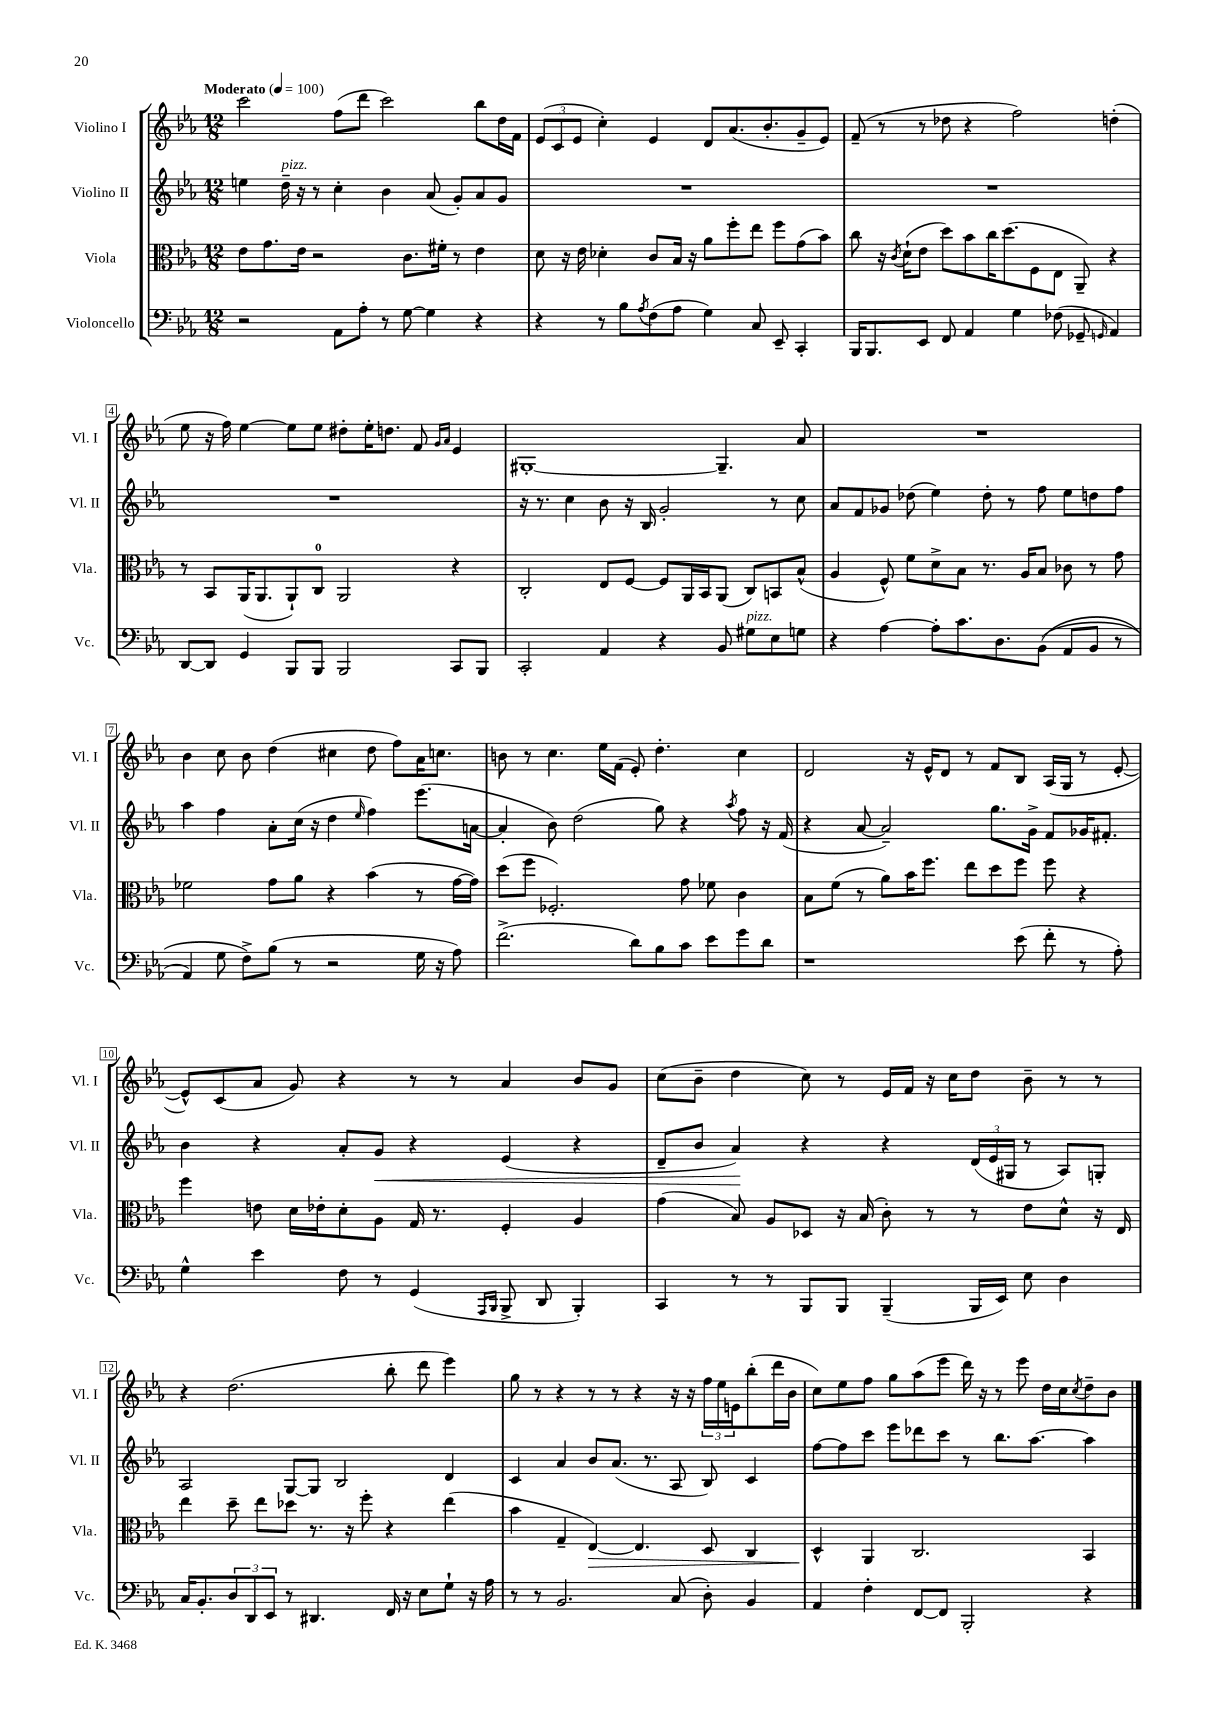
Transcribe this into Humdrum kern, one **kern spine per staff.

**kern	**kern	**kern	**kern
*staff4	*staff3	*staff2	*staff1
*clefF4	*clefC3	*clefG2	*clefG2
*k[b-e-a-]	*k[b-e-a-]	*k[b-e-a-]	*k[b-e-a-]
*M12/8	*M12/8	*M12/8	*M12/8
*MM100	*MM100	*MM100	*MM100
2r	8e-	4ee	2ccc
.	8.g	.	.
.	.	16dd~	.
.	16e-	16r	.
.	2r	8r	.
8AA-	.	4cc'	(8ff
8A-'	.	.	8ddd
8r	.	4b-	2ccc)
[8G	8.c	.	.
4G]	.	(8a-	.
.	16f#'	.	.
.	8r	8g')	.
4r	4e-	8a-	8bb-
.	.	8g	16dd
.	.	.	16f
=	=	=	=
4r	8d	1.r	(12e-
.	.	.	12c
.	16r	.	.
.	.	.	12e-
.	16e-	.	.
8r	4d-'	.	4cc')
8B-	.	.	.
8qA-	.	.	.
(8F	8c	.	4e-
8A-	16B-	.	.
.	16r	.	.
4G)	8a-	.	8d
.	8ff'	.	(8.a-
8C	8ee-	.	.
.	.	.	8.b-'
8EE-~	8ff	.	.
4CC'	(8g	.	8g~
.	8b-)	.	8e-)
=	=	=	=
16BBB-	8cc	1.r	(8f~
8.BBB-	.	.	.
.	16r	.	8r
.	8qc	.	.
.	(16d`	.	.
8EE-	8e-	.	8r
8FF	8dd)	.	8dd-
4AA-	8b-	.	4r
.	16cc	.	.
.	(8.dd	.	.
4G	.	.	2ff)
.	8F	.	.
(8F-	8E-	.	.
8GG-~	8AA-~)	.	.
16qqGG	.	.	.
4AA-)	4r	.	(4dd'
=	=	=	=
[8DD	8r	1.r	8ee-
8DD]	8BB-	.	16r
.	.	.	16ff)
4GG	(16AA-	.	[4ee-
.	8.AA-	.	.
8BBB-	8AA-`)	.	8ee-]
8BBB-	8C	.	8ee-
2BBB-	2AA-	.	8dd#'
.	.	.	16ee-'
.	.	.	8.dd
.	.	.	8f
.	.	.	16qqg
.	.	.	16qqa-
8CC	4r	.	4e-
8BBB-	.	.	.
=	=	=	=
2CC'	2C'	16r	[1G#'
.	.	8.r	.
.	.	4cc	.
4AA-	8E-	8b-	.
.	[8F	16r	.
.	.	16B-	.
4r	8F]	2g'	.
.	16AA-	.	.
.	16BB-	.	.
8BB-	(8AA-	.	4.G#~]
8G#	8C)	.	.
8E-	8BB	8r	.
8G	(8B-^^	8cc	8a-
=	=	=	=
4r	4A-	8a-	1.r
.	.	8f	.
[4A-	8F^^)	8g-	.
.	8f	(8dd-	.
8A-']	8d^	4ee-)	.
8.c	8B-	.	.
.	8.r	8dd-'	.
8.D	.	.	.
.	.	8r	.
.	16A-	.	.
&((8BB-	8B-	8ff	.
8AA-	8c-	8ee-	.
8BB-	8r	8dd	.
8r	8g	8ff	.
=	=	=	=
4AA-)	2f-	4aa-	4b-
8G	.	4ff	8cc
8F^&)	.	.	8b-
(8B-	8g	8a-'	(4dd
8r	8a-	(16cc	.
.	.	16r	.
2r	4r	4dd	4cc#
.	.	16qqee-	.
.	(4b-	4ff)	8dd
.	.	.	8ff)
16G	8r	(8.eee-	16a-
16r	.	.	8.cc
8A-)	[16g	.	.
.	16g])	[16a	.
=	=	=	=
(2.f^	(8dd	4a']	8b
.	8ff	.	8r
.	2.F-')	8b-)	4.cc
.	.	(2dd	.
.	.	.	16ee-
.	.	.	(16f
8d)	.	.	8e-')
8B-	.	8gg)	4.dd'
8c	8g	4r	.
8e-	8f-	.	.
.	.	8qaa-	.
8g	4c	8ff	4cc
8d	.	16r	.
.	.	(16f	.
=	=	=	=
1r	8B-	4r	2d
.	(8f	.	.
.	8r	[8a-	.
.	8a-)	2a-~])	.
.	16b-	.	16r
.	8.ff	.	16e-^^
.	.	.	8d
.	8ee-	.	8r
.	8dd	8.gg	8f
(8e-	8ff	.	8B-
.	.	16g^	.
8f'	8ff	8f	(16A-
.	.	.	16G
8r	4r	16g-	8r
.	.	8.f#'	.
8A-')	.	.	[8e-'
=	=	=	=
4G^^	4ff	4b-	8e-^^])
.	.	.	(8c
4e-	8e	4r	8a-
.	16d	.	8g)
.	16e-'	.	.
8F	8d'	8a-'	4r
8r	8A-	8g	.
(4GG	16G	4r	8r
.	8.r	.	.
.	.	.	8r
16qqAAA-	.	.	.
16qqBBB-	.	.	.
8BBB-^	4F'	(4e-	4a-
8DD	.	.	.
4BBB-')	4A-	4r	8b-
.	.	.	8g
=	=	=	=
4CC	(4g	8d~	(8cc
.	.	8b-	8b-~
8r	8B-)	4a-)	4dd
8r	8A-	.	.
8BBB-	8D-	4r	8cc)
8BBB-	16r	.	8r
.	(16B-	.	.
(4BBB-~	8c')	4r	16e-
.	.	.	16f
.	8r	.	16r
.	.	.	16cc
16BBB-	8r	(24d	8dd
.	.	24e-	.
16EE-)	.	.	.
.	.	24G#	.
8E-	8e-	8r	8b-~
4D	8d^^	8A-)	8r
.	16r	8G'	8r
.	16E-	.	.
=	=	=	=
16C	4ee-	2A-	4r
8.BB-'	.	.	.
12D	8dd~	.	(2.dd
12DD	.	.	.
.	8ee-	.	.
12EE-	.	.	.
8r	8dd-	[8G	.
4.DD#	8.r	8G]	.
.	.	2B-	.
.	16r	.	.
.	8ff'	.	.
16FF	4r	.	8bb-'
16r	.	.	.
8E-	.	.	8ddd
8G`	(4ee-	4d	4eee-)
16r	.	.	.
16A-	.	.	.
=	=	=	=
8r	4b-	4c	8gg
8r	.	.	8r
2.BB-	4G~	4a-	4r
.	[4E-)	8b-	8r
.	.	(8.a-	8r
.	4.E-]	.	4r
.	.	8.r	.
(8C	.	8A-	16r
.	.	.	16r
8D')	8D	8B-)	24ff
.	.	.	24ee-
.	.	.	24e
4BB-	4C	4c	(8bb-'
.	.	.	16ddd
.	.	.	16b-
=	=	=	=
4AA-	4D^^	[8ff	8cc)
.	.	8ff]	8ee-
4F'	4AA-	8ccc	8ff
.	.	8eee-	8gg
[8FF	2.C	8ddd-	(8aa-
8FF]	.	8ccc	8eee-
2BBB-'	.	8r	16ddd)
.	.	.	16r
.	.	8.bb-	8r
.	.	.	8eee-
.	.	[8.aa-	.
.	.	.	16dd
.	.	.	16cc
.	.	.	8qcc
4r	4BB-	4aa-]	8dd~
.	.	.	8b-
==	==	==	==
*-	*-	*-	*-
